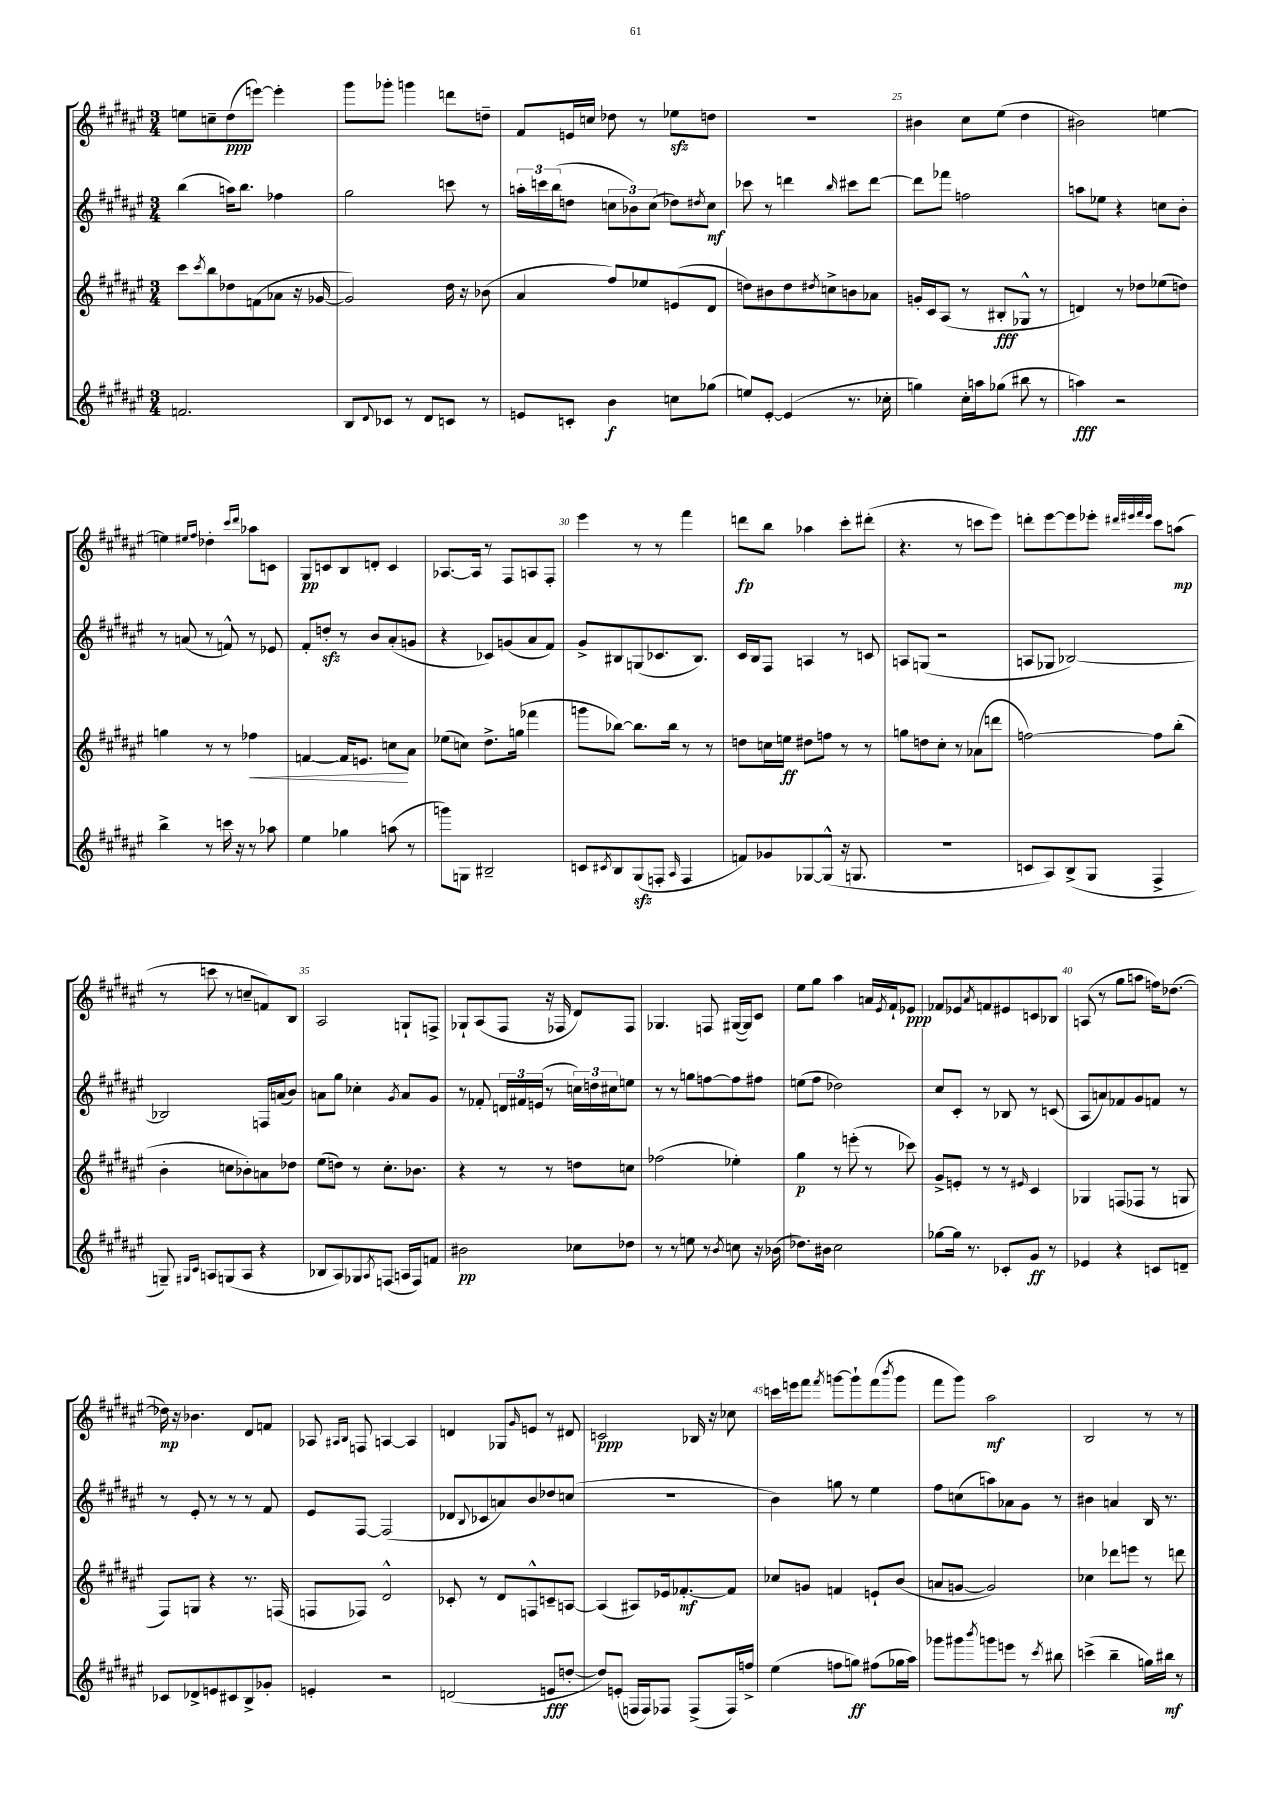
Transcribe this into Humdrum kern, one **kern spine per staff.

**kern	**kern	**kern	**kern
*staff4	*staff3	*staff2	*staff1
*clefG2	*clefG2	*clefG2	*clefG2
*k[f#c#g#d#a#e#]	*k[f#c#g#d#a#e#]	*k[f#c#g#d#a#e#]	*k[f#c#g#d#a#e#]
*M3/4	*M3/4	*M3/4	*M3/4
2.f	8ccc#	(4bb	8ee
.	8qccc#	.	.
.	8bb	.	8cc~
.	8dd-	16aa)	(8dd#
.	.	8.bb	.
.	(8f	.	[8eee)
.	8a-	4ff-	4eee']
.	16r	.	.
.	[16g-	.	.
=	=	=	=
8B	2g-])	2gg#	8ggg#
8qqd#	.	.	.
8c-	.	.	8ggg-'
8r	.	.	4ggg
8d#	.	.	.
8c	16dd#	8ccc	8ddd
.	16r	.	.
8r	(8b-	8r	8dd~
=	=	=	=
8e	4a#	24aa'	8f#
.	.	24ccc	.
.	.	(24bb	.
8c'	.	8dd	16e
.	.	.	16cc
4b	8ff#)	12cc	8dd-
.	.	12b-)	.
.	8ee-	.	8r
.	.	(12cc	.
8cc	(8e	8dd-)	8ee-
.	.	8qdd#	.
(8gg-	8d#	8cc	8dd
=	=	=	=
8ee)	8dd)	8ccc-	2.r
[8e#'	8b#	8r	.
(4e#]	8dd	4ddd	.
.	8qdd#	.	.
.	8cc^	.	.
.	.	16qqbb	.
8.r	8b	8ccc#	.
.	8a-	[8ddd	.
16cc-'	.	.	.
=	=	=	=
4gg)	16g'	8ddd]	4b#
.	16c#	.	.
.	(8A#	8fff-	.
16cc#'	8r	2ff	8cc#
16aa	.	.	.
(8gg-	8B#'	.	(8ee#
8bb#	8G-^^	.	4dd#
8r	8r	.	.
=	=	=	=
4aa)	4d)	8aa	2b#)
.	.	8ee-	.
2r	8r	4r	.
.	8dd-	.	.
.	(8ee-	8cc	[4ee
.	8dd)	8b'	.
=	=	=	=
4bb^	4gg	8r	4ee]
.	.	(8a	.
.	.	.	16qqee#
.	.	.	16qqff#
8r	8r	8r	4dd-'
16ccc	8r	8f^^)	.
16r	.	.	.
.	.	.	16qqccc#
.	.	.	16qqddd#
8r	4ff-	8r	8aa-
8aa-	.	8e-	8c
=	=	=	=
4ee#	[4f	8f#'	8G#
.	.	8dd'	8c
4gg-	16f]	8r	8B
.	8.e	.	.
.	.	8b	8d'
(8aa	8cc	(8a#'	4c
8r	8a#	8g	.
=	=	=	=
8ggg)	(8ee-	4r	[8.A-
8G	8cc)	.	.
.	.	.	16A-]
2B#~	8.dd#^	8c-)	8r
.	.	(8g	8F#
.	(16gg	.	.
.	4fff-	8a#	8A
.	.	8f#)	8F#'
=	=	=	=
8c	8ggg	8g#^	4eee#
8qc#	.	.	.
8B	[8bb-)	8B#	.
(8G#	8.bb-]	(8G	8r
8F'	.	8.c-	8r
.	16bb-	.	.
16qqA#	.	.	.
4F	8r	.	4fff#
.	.	8.B#)	.
.	8r	.	.
=	=	=	=
8f)	8dd	16c#	8ddd
.	.	16B	.
8g-	16cc	8F#	8bb
.	16ee	.	.
[8G-	8dd#	4A	4aa-
(8G-^^]	8ff	.	.
16r	8r	8r	8ccc#'
8.G	.	.	.
.	8r	8c	(8ddd#'
=	=	=	=
2.r	8gg	8A	4.r
.	8dd	(8G	.
.	8cc#'	2r	.
.	8r	.	8r
.	(8a-	.	8ccc
.	8ddd	.	8eee#)
=	=	=	=
8c	[2ff)	8A	8ddd'
8A#)	.	8G-	[8eee#
(8B^	.	[2B-)	8eee#]
8G#	.	.	8eee-'
.	.	.	32qqddd#
.	.	.	32qqeee#
.	.	.	32qqfff#
.	.	.	32qqeee#
4F#^	8ff]	.	8ccc#
.	(8bb'	.	(8aa
=	=	=	=
8G~)	4b'	2B-]	8r
16qqG#	.	.	.
16qqc#	.	.	.
8A	.	.	8ccc
(8G	8cc	.	8r
8A	8b-')	.	8cc~
4r	8a	16F	8f)
.	.	(16a	.
.	8dd-	8b)	8B
=	=	=	=
8B-	(8ee#	8a	2A#
8A#)	8dd)	8gg#	.
8G-	8r	4cc-'	.
8qA#	.	.	.
(8F	8.cc#'	.	.
.	.	8qg#	.
16A	.	8a	8G`
16F)	8.b-	.	.
8f	.	8g#	8F^
=	=	=	=
2b#	4r	8r	8G-`
.	.	8f-'	(8A#
.	8r	24d	8F#
.	.	24f#	.
.	.	(24e	.
.	8r	8r	16r
.	.	.	16F-
8cc-	8dd	24cc)	8d#)
.	.	24dd	.
.	.	24cc#	.
8dd-	8cc	8ee	8F-
=	=	=	=
8r	(2ff-	8r	4.G-
8r	.	8r	.
8ee	.	8gg	.
8r	.	[8ff	8F
8qb	.	.	.
8cc	4ee-')	8ff]	([16G#
.	.	.	16G#])
16r	.	8ff#	8c#
(16b-	.	.	.
=	=	=	=
8.dd-)	4gg#	(8ee	8ee#
.	.	8ff#	8gg#
16b#	.	.	.
2cc#	8r	2dd-)	4aa#
.	(8eee'	.	.
.	8r	.	16a
.	.	.	8qe#
.	.	.	16f#`
.	8ccc-)	.	8e-
=	=	=	=
[8gg-	8g#^	8cc#	8f-
16gg-]	8e'	8c#'	8e-
8.r	.	.	.
.	.	.	8qa#
.	8r	8r	8f
8c-'	8r	8B-	8e#
.	16qqe#	.	.
8g#	4c#	8r	8c
8r	.	(8c	8B-
=	=	=	=
4e-	4G-	8A#	(8A
.	.	8a)	8r
4r	(8F	8f-	8gg#
.	8F-	8g#	8aa
8c	8r	8f	16ff)
.	.	.	([8.dd-
8d~	8G	8r	.
=	=	=	=
8c-	8F#)	8r	16dd-])
.	.	.	16r
8d-^	8G	8e#'	4.b-
8e	4r	8r	.
8c#	.	8r	.
8B^	8.r	8r	8d#
8g-'	.	8f#	8f
.	(16F	.	.
=	=	=	=
4e'	8F	8e#	8A-
.	.	.	16qqA#
.	.	.	16qqB
.	8F-)	[8F#	8F
2r	2d#^^	(2F#]	[4A
.	.	.	4A]
=	=	=	=
(2d	8c-'	8d-	4d
.	.	8qqB	.
.	8r	8c-	.
.	8d#	8a)	8G-
.	.	.	16qqg#
.	8F^^	8b	8e
8e	8c~	8dd-	8r
[8dd'	[8A	(8cc	8d#
=	=	=	=
8dd])	(4A]	2.r	2c
(8e'	.	.	.
16F	8A#)	.	.
16F)	.	.	.
8F-	16e-	.	.
.	[8.f-'	.	.
(8F-^	.	.	16B-
.	.	.	16r
16F-)	8f-]	.	8cc-
16ff^	.	.	.
=	=	=	=
(4ee#	8cc-	4b)	16ccc
.	.	.	16eee
.	8g	.	8fff#
.	.	.	8qfff#
8ff	4f	8gg	[8ggg
8gg)	.	8r	8ggg`]
(8ff#	8e`	4ee#	(8fff#
.	.	.	8qbbb
16gg-	(8b	.	8ggg
16aa#)	.	.	.
=	=	=	=
8ggg-	8a	8ff#	8fff#
8ggg#	[8g	(8cc	8ggg#)
8qbbb	.	.	.
8ggg	2g])	8aa)	2aa#
8eee	.	8a-	.
8r	.	8g#	.
8qccc#	.	.	.
8bb#	.	8r	.
=	=	=	=
(4ccc^	4cc-	4b#	2B
4bb~	8ddd-	4a	.
.	8eee	.	.
16gg)	8r	16B	8r
16bb#	.	8.r	.
8r	8ddd	.	8r
==	==	==	==
*-	*-	*-	*-
